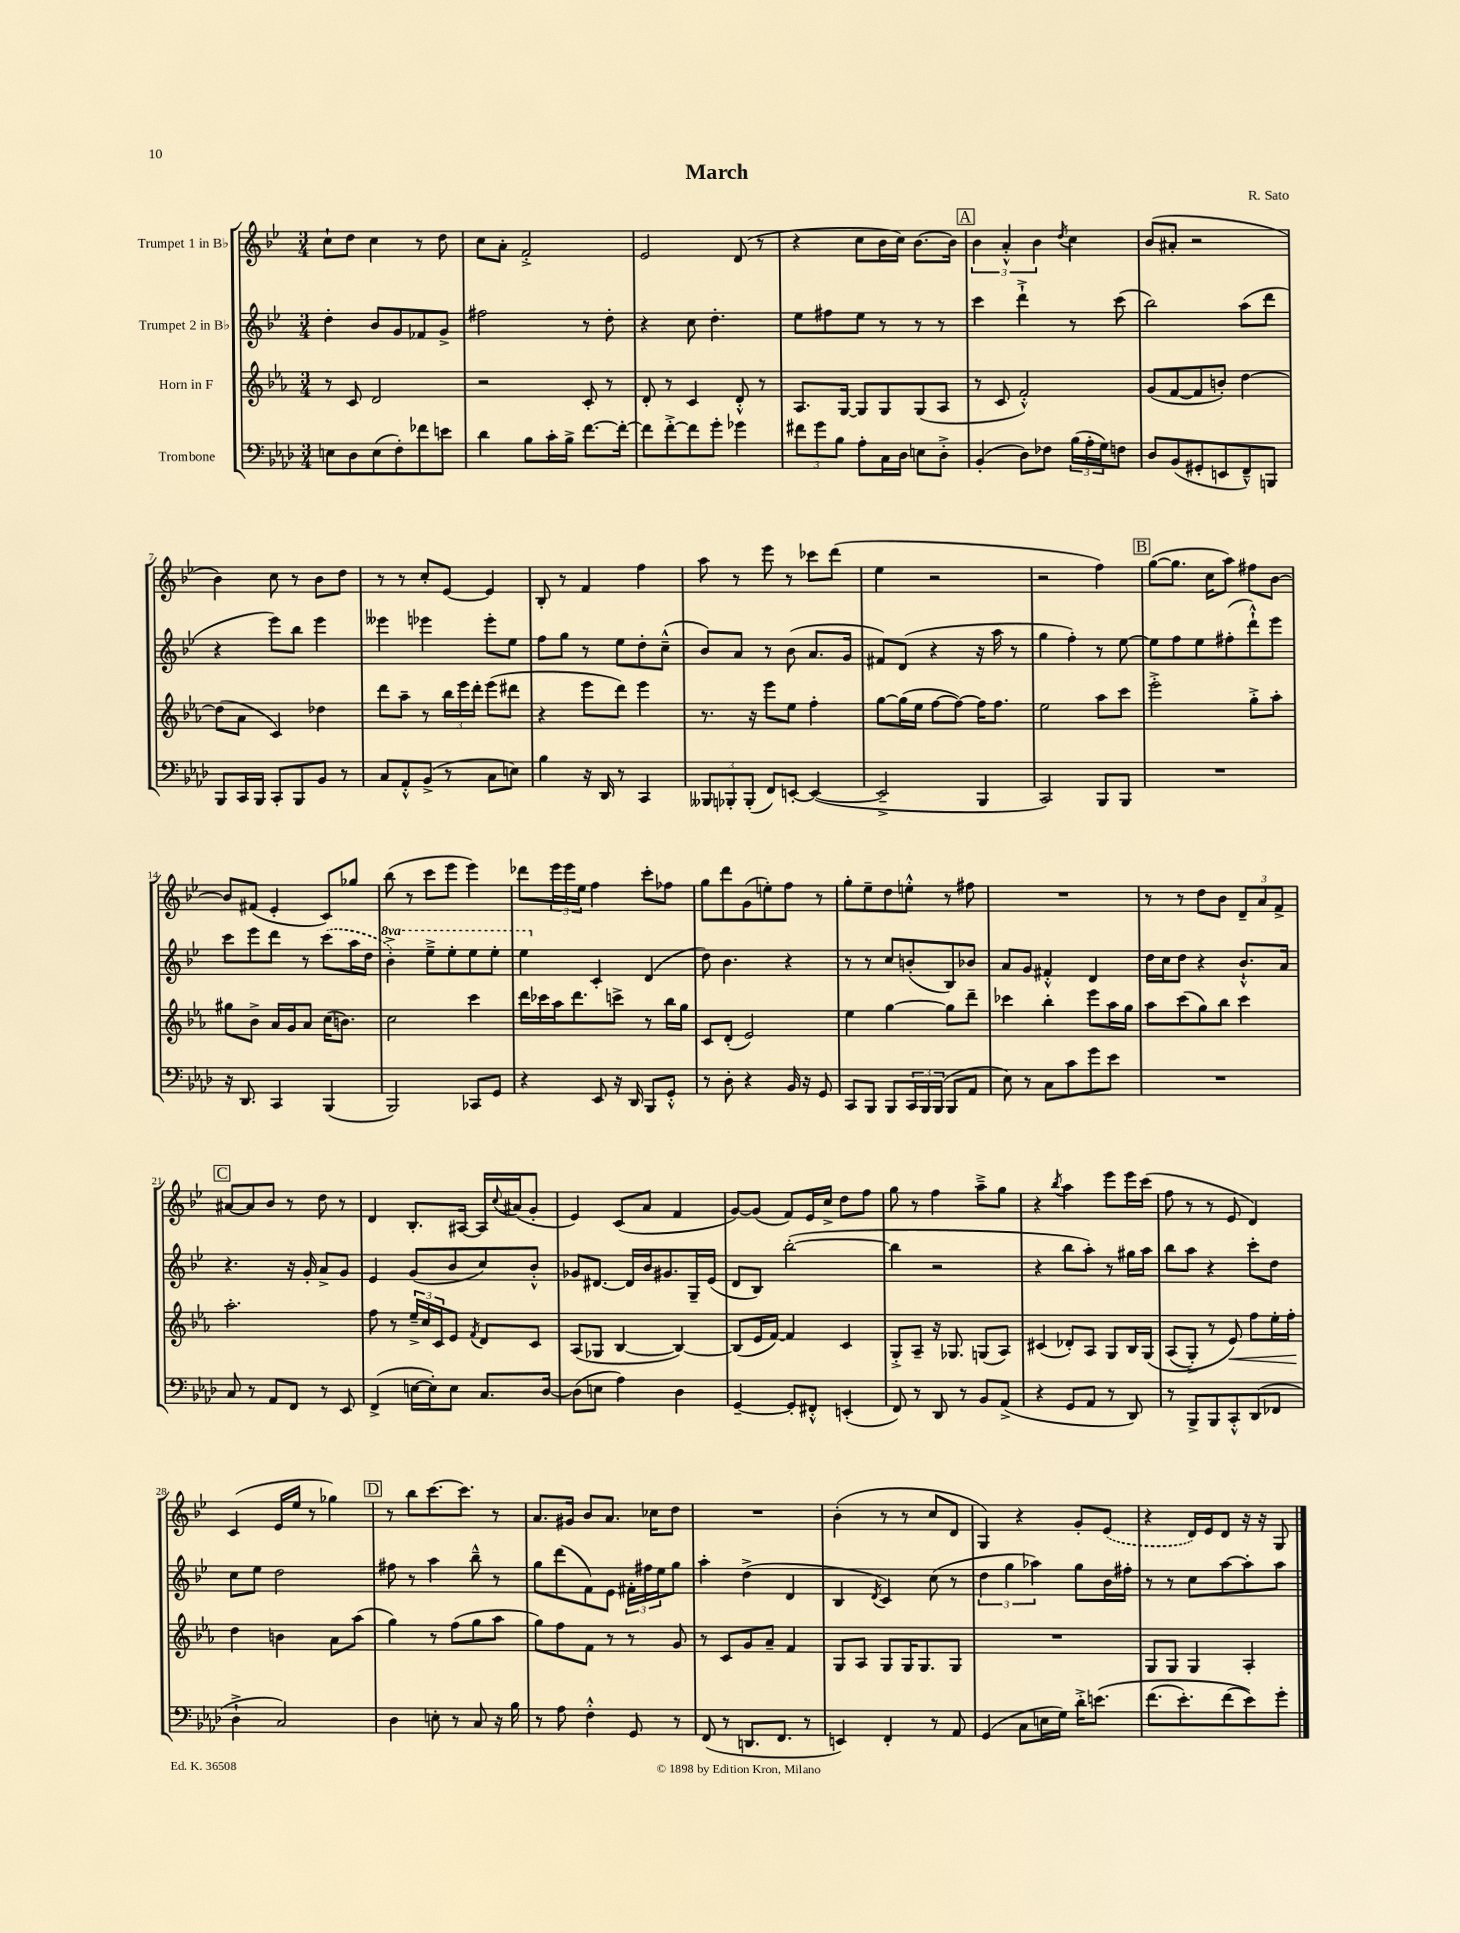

**kern	**kern	**dynam	**kern	**kern
*part4	*part3	*part3	*part2	*part1
*staff4	*staff3	*staff3	*staff2	*staff1
*I"Trombone	*I"Horn in F	*	*I"Trumpet 2 in B♭	*I"Trumpet 1 in B♭
*clefF4	*clefG2	*	*clefG2	*clefG2
*k[b-e-a-d-]	*k[b-e-a-]	*	*k[b-e-]	*k[b-e-]
*M3/4	*M3/4	*	*M3/4	*M3/4
=1	=1	=1	=1	=1
8En\L	8r	.	4dd'\	8cc`\L
8D-\	8c/	.	.	8dd\J
(8E\	2d/	.	8b-/L	4cc\
8F'\)	.	.	8g/	.
8f-X\	.	.	8f-X/	8r
8en\J	.	.	8g^/J	8dd\
=2	=2	=2	=2	=2
4d-\	2r	.	2ff#X\	8cc\L
.	.	.	.	8a'\J
8B-\L	.	.	.	2f'^/
16c'\L	.	.	.	.
16B-^\JJ	.	.	.	.
[8.f\L	8c'/	.	8r	.
.	8r	.	8dd'\	.
16f'\Jk_	.	.	.	.
=3	=3	=3	=3	=3
8f\L]	8d'/	.	4r	2e-/
[8f'^\	8r	.	.	.
8f\]	4c/	.	8cc\	.
8g'\J	.	.	4.dd'\	.
4g-X\	8d'^^/	.	.	(8d/
.	8r	.	.	8r
=4	=4	=4	=4	=4
12f#X\L	8.A-/L	.	8ee-\L	4r
12g\	.	.	.	.
.	.	.	8ff#X\	.
12B-\J	.	.	.	.
.	[16G/Jk	.	.	.
8A-'\L	8G/L]	.	8ee-\J	8cc\L
16C\L	8G/	.	8r	16b-\L
16D-\JJ	.	.	.	16cc\JJ)
8En\L	(8G/	.	8r	[8.b-\L
8D-'^\J	8A-/J	.	8r	.
.	.	.	.	16b-\Jk]
!!LO:REH:place=s1:t=A
=5	=5	=5	=5	=5
(4BB-'/	8r	.	4ccc\	6b-\
.	8c/	.	.	.
.	.	.	.	6a'^^/
8D-\L)	2f'^^/)	.	4ddd`^\	.
.	.	.	.	6b-\
8F-X\J	.	.	.	.
.	.	.	.	8qdd/
(24B-\LL	.	.	8r	4cc\
24A-'\	.	.	.	.
24G\J)	.	.	.	.
8Fn\J	.	.	(8ccc\	.
=6	=6	=6	=6	=6
8D-/L	(8g/L	.	2bb-\)	(8b-/L
(8BB-/	[8f/	.	.	8a#X'/J
8GG#X'/	8f/]	.	.	2r
8EEn/	8bn'/J)	.	.	.
8FF~^^/)	[4dd\	.	(8aa\L	.
8BBBn/J	.	.	8ddd\J	.
!!LO:LB:g=z
=7	=7	=7	=7	=7
8BBB-/L	(8dd\L]	.	4r	4b-\)
16CC/L	8a-\J	.	.	.
16BBB-/JJ	.	.	.	.
8CC'/L	4c/)	.	8eee-\L)	8cc\
8BBB-/	.	.	8bb-\J	8r
8BB-/J	4dd-X\	.	4eee-\	8b-\L
8r	.	.	.	8dd\J
=8	=8	=8	=8	=8
8C/L	8ddd\L	.	4eee--X\	8r
8AA-'^^/	8aa-~\J	.	.	8r
(8BB-^/J	8r	.	4eee-X\	8cc'/L
8r	24bb-\LL	.	.	[8e-/J
.	24eee-\	.	.	.
.	24ddd'\JJ	.	.	.
8C\L	(8eee-\L	.	8eee-'\L	4e-/]
8En\J)	8ddd#X\J	.	8ee-\J	.
=9	=9	=9	=9	=9
4B-\	4r	.	8ff\L	8B-'/
.	.	.	8gg\J	8r
16r	8eee-\L	.	8r	4f/
16DD-/	.	.	.	.
8r	8ddd\J)	.	8ee-\L	.
4CC/	4eee-\	.	8dd'\	4ff\
.	.	.	(8cc~^^\J	.
=10	=10	=10	=10	=10
12BBB--X/L	8.r	.	8b-/L)	8aa\
12BBB-X'/	.	.	.	.
.	.	.	8a/J	8r
(12BBB-'/J	.	.	.	.
.	16r	.	.	.
8FF/L)	8eee-\L	.	8r	8eee-\
[8EEn'/J	8ee-\J	.	(8b-\	8r
(4EE/_	4ff'\	.	8.a/L	8ccc-X\L
.	.	.	.	(8ddd\J
.	.	.	16g/Jk	.
=11	=11	=11	=11	=11
2EE~^/]	[8gg\L	.	8f#X/L)	4ee-\
.	(16gg\L]	.	(8d/J	.
.	16ee-\JJ	.	.	.
.	[8ff\L	.	4r	2r
.	8ff\J_)	.	.	.
4BBB-/	16ff\KL]	.	16r	.
.	8.ff\J	.	16aa\	.
.	.	.	8r	.
=12	=12	=12	=12	=12
2CC/)	2ee-\	.	4gg\	2r
.	.	.	4ff'\)	.
8BBB-/L	8aa-\L	.	8r	4ff\)
8BBB-/J	8ccc\J	.	[8ee-\	.
!!LO:REH:place=s1:t=B
=13	=13	=13	=13	=13
2.r	2eee-'^\	.	8ee-\L]	([8gg\L
.	.	.	8ff\	8.gg\J]
.	.	.	8ee-\	.
.	.	.	.	16cc\KL
.	.	.	(8ff#X'\	8aa\J)
.	8gg'^\L	.	8ddd`^^\)	8ff#X\L
.	8aa-'\J	.	8eee-\J	[8b-\J
!!LO:LB:g=z
=14	=14	=14	=14	=14
16r	8gg#X\L	.	8ccc\L	8b-/L]
8.DD-/	.	.	.	.
.	8b-^\J	.	8eee-\	(8f#X/J
4CC/	16a-/LL	.	8ddd\J	4e-'/
.	16g/J	.	.	.
.	8a-/J	.	8r	.
(4BBB-/	(16cc\KL	.	(8ccc\L	8c/L)
.	8.bn\J)	.	.	.
.	.	.	16aa\L	8gg-X/J
.	.	.	16dd\JJ	.
=15	=15	=15	=15	=15
*	*	*	*8va	*
2BBB-/)	2cc\	.	4bb-'^\)	(8bb-\
.	.	.	.	8r
.	.	.	8eee-~^\L	8ccc\L
.	.	.	8eee-'\	8eee-\J
8CC-X/L	4ccc\	.	8eee-\	4eee-\)
8GG/J	.	.	8eee-'\J	.
=16	=16	=16	=16	=16
4r	16ddd\LL	.	4eee-\	8ddd-X\L
.	16ccc-X\	.	.	.
.	16aa-\J	.	.	24eee-\L
.	.	.	.	24eee-\
.	8.ddd\	.	.	.
.	.	.	.	24ee-\JJ
*	*	*	*X8va	*
8EE-/	.	.	4c'/	4ff\
16r	8cccn^\J	.	.	.
16DD-/	.	.	.	.
8BBB-/L	8r	.	(4d/	8ccc'\L
8GG'^^/J	16bb-\LL	.	.	8ff-X\J
.	16gg\JJ	.	.	.
=17	=17	=17	=17	=17
8r	8c/L	.	8dd\)	8gg\L
8D-'\	(8d'/J	.	4.b-\	8ddd\
4r	2e-/)	.	.	(8g\
.	.	.	.	8een'\)
16BB-/	.	.	4r	8ff\J
16r	.	.	.	.
8GG/	.	.	.	8r
=18	=18	=18	=18	=18
8CC/L	4ee-\	.	8r	8gg'\L
8BBB-/J	.	.	8r	8ee-~\
8BBB-/L	[4gg\	.	8cc/L	8dd\
24CC/L	.	.	(8bn'/	8een'^^\J
24BBB-/	.	.	.	.
(24BBB-/JJ	.	.	.	.
8BBB-/L	8gg\L]	.	8B-/)	8r
8AA-/J	8ddd~\J	.	8b-X/J	8ff#X\
=19	=19	=19	=19	=19
8E-\)	4ccc-X\	.	8a/L	2.r
8r	.	.	8g/J	.
8C\L	4bb-'\	.	4f#X'^^/	.
8c\	.	.	.	.
8g\	8eee-\L	.	4d/	.
8e-\J	16aa-\L	.	.	.
.	16gg\JJ	.	.	.
=20	=20	=20	=20	=20
2.r	8aa-\L	.	16dd\LL	8r
.	.	.	16cc\J	.
.	(8ccc\	.	8dd\J	8r
.	8gg\)	.	4r	8dd\L
.	8bb-\J	.	.	8b-\J
.	4ccc\	.	8.b-`^^/L	12d~/L
.	.	.	.	12a/
.	.	.	.	12f^/J
.	.	.	16a/Jk	.
!!LO:LB:g=z
!!LO:REH:place=s1:t=C
=21	=21	=21	=21	=21
8C/	2.aa-'\	.	4.r	[8a#X/L
8r	.	.	.	8a#/]
8AA-/L	.	.	.	8b-/J
8FF/J	.	.	16r	8r
.	.	.	16g'/	.
8r	.	.	8a^/L	8dd\
8EE-/	.	.	8g/J	8r
=22	=22	=22	=22	=22
(4FF^/	8ff\	.	4e-/	4d/
.	8r	.	.	.
[16En\LL	24ee-~^/LL	.	(8g/L	8.B-'/L
.	24cc/	.	.	.
16E'\J])	.	.	.	.
.	24c/J	.	.	.
8E\J	8e-/J	.	8b-/	.
.	.	.	.	[16A#X/Jk
.	8qf/	.	.	.
8.C/L	8d/L	.	8cc/)	16A#/LL]
.	.	.	.	8qqcc/
.	.	.	.	(16a#X/J
.	8c/J	.	8b-'^^/J	8g'/J
[16D-/Jk	.	.	.	.
=23	=23	=23	=23	=23
(8D-\L]	(8A-/L	.	8g-X/L	4e-/)
8En\J	8G-X/J	.	[8.d#X/J	.
4A-\)	[4B-/	.	.	(8c/L
.	.	.	16d#/LL]	.
.	.	.	16b-/J	8a/J
.	.	.	8.g#X/	.
4D-\	4B-/_)	.	.	4f/
.	.	.	16G~/L	.
.	.	.	(16e-/JJ	.
=24	=24	=24	=24	=24
[4GG~/	(8B-/L]	.	8d/L	[8g/L)
.	16e-/L	.	8B-/J)	(8g/J]
.	[16f/JJ)	.	.	.
8GG'/L]	4f/]	.	([2bb-'\	8f/L)
8FF#X'^^/J	.	.	.	16e-/L
.	.	.	.	16cc^/JJ
(4EEn'/	4c/	.	.	8dd\L
.	.	.	.	8ff\J
=25	=25	=25	=25	=25
8FF/)	8G'^/L	.	4bb-\]	8gg\
8r	8A-~/J	.	.	8r
8DD-/	16r	.	2r	4ff\
.	8.G-X/	.	.	.
8r	.	.	.	.
8BB-/L	(8Gn/L	.	.	8aa~^\L
(8AA-^/J	8A-/J)	.	.	8gg\J
=26	=26	=26	=26	=26
4r	(4c#X/	.	4r	4r
.	.	.	.	8qbb-/
8GG/L	8d-X'/L)	.	8bb-\L	4aa\
8AA-/J	8A-/J	.	8aa'\J)	.
8r	8G/L	.	8r	8eee-\L
8DD-/)	16B-/L	.	16gg#X\LL	16eee-\L
.	(16G/JJ	.	16aa\JJ	(16ccc\JJ
=27	=27	=27	=27	=27
8r	(8A-/L	.	8bb-\L	8ff\
8BBB-^/L	8G'^/J)	.	8aa\J	8r
8BBB-/	8r	.	4r	8r
!	!	!LO:HP:b	!	!
8CC'^^/	8e-/)	<	.	8e-/
(8DD-/	8ff\L	.	8ccc'\L	4d/)
8FF-X/J	16ee-'\L	.	8dd\J	.
.	16ff'\JJ	.	.	.
.	.	[	.	.
!!LO:LB:g=z
=28	=28	=28	=28	=28
4D-`^\	4dd\	.	8cc\L	(4c/
.	.	.	8ee-\J	.
2C/)	4bn\	.	2dd\	16e-/LL
.	.	.	.	16ee-/JJ
.	.	.	.	8r
.	8a-\L	.	.	4gg-X\)
.	(8aa-\J	.	.	.
!!LO:REH:place=s1:t=D
=29	=29	=29	=29	=29
4D-\	4gg\)	.	8ff#X\	8r
.	.	.	8r	8bb-\L
8En'\	8r	.	4aa\	[8.ccc\
8r	(8ff\L	.	.	.
.	.	.	.	8.ccc\J]
8C/	8gg\	.	8bb-~^^\	.
16r	8aa-\J	.	8r	8r
16B-\	.	.	.	.
=30	=30	=30	=30	=30
8r	8gg\L)	.	8gg\L	8.a/L
8A-\	8ff\	.	(8ddd\	.
.	.	.	.	16g#X/Jk
4F'^^\	8f\J	.	8f\)	8b-/L
.	8r	.	8e-\J	8.a/J
8GG/	8r	.	24f#X'\LL	.
.	.	.	24ff#X\	.
.	.	.	.	16cc-X\KL
.	.	.	24ee-\J	.
8r	8g/	.	8gg\J	8dd\J
=31	=31	=31	=31	=31
(8FF/	8r	.	4aa'\	2.r
8r	8c/L	.	.	.
8.DDn/L	8g/	.	(4dd^\	.
.	8a-~/J	.	.	.
8.FF/J	.	.	.	.
.	4f/	.	4d/	.
8r	.	.	.	.
=32	=32	=32	=32	=32
4EEn/)	8G/L	.	4B-/	(4b-'\
.	8A-/J	.	.	.
.	.	.	8qd/	.
4FF'/	8G/L	.	4c/)	8r
.	16G/K	.	.	8r
.	8.G/	.	.	.
8r	.	.	(8cc\	8cc/L
8AA-/	8G/J	.	8r	8d/J
=33	=33	=33	=33	=33
(4GG/	2.r	.	6dd\	4G/)
.	.	.	6gg\	.
8C\L	.	.	.	4r
.	.	.	6aa-X\)	.
16En\L	.	.	.	.
16G\JJ)	.	.	.	.
16d-'^\KL	.	.	8gg\L	8g'/L
(8.en\J	.	.	.	.
.	.	.	16b-\L	(8e-/J
.	.	.	16ff#X'\JJ	.
=34	=34	=34	=34	=34
(8.f\L	8G/L	.	8r	4r
.	8G/J	.	8r	.
8.e-'\)	.	.	.	.
.	4G/	.	8cc\L	16d/LL)
.	.	.	.	16e-/J
(8f\	.	.	[8aa\	8d/J
8e-\))	4A-'/	.	8aa'\]	16r
.	.	.	.	16r
8g'\J	.	.	8aa\J	8G/
==	==	==	==	==
*-	*-	*-	*-	*-
